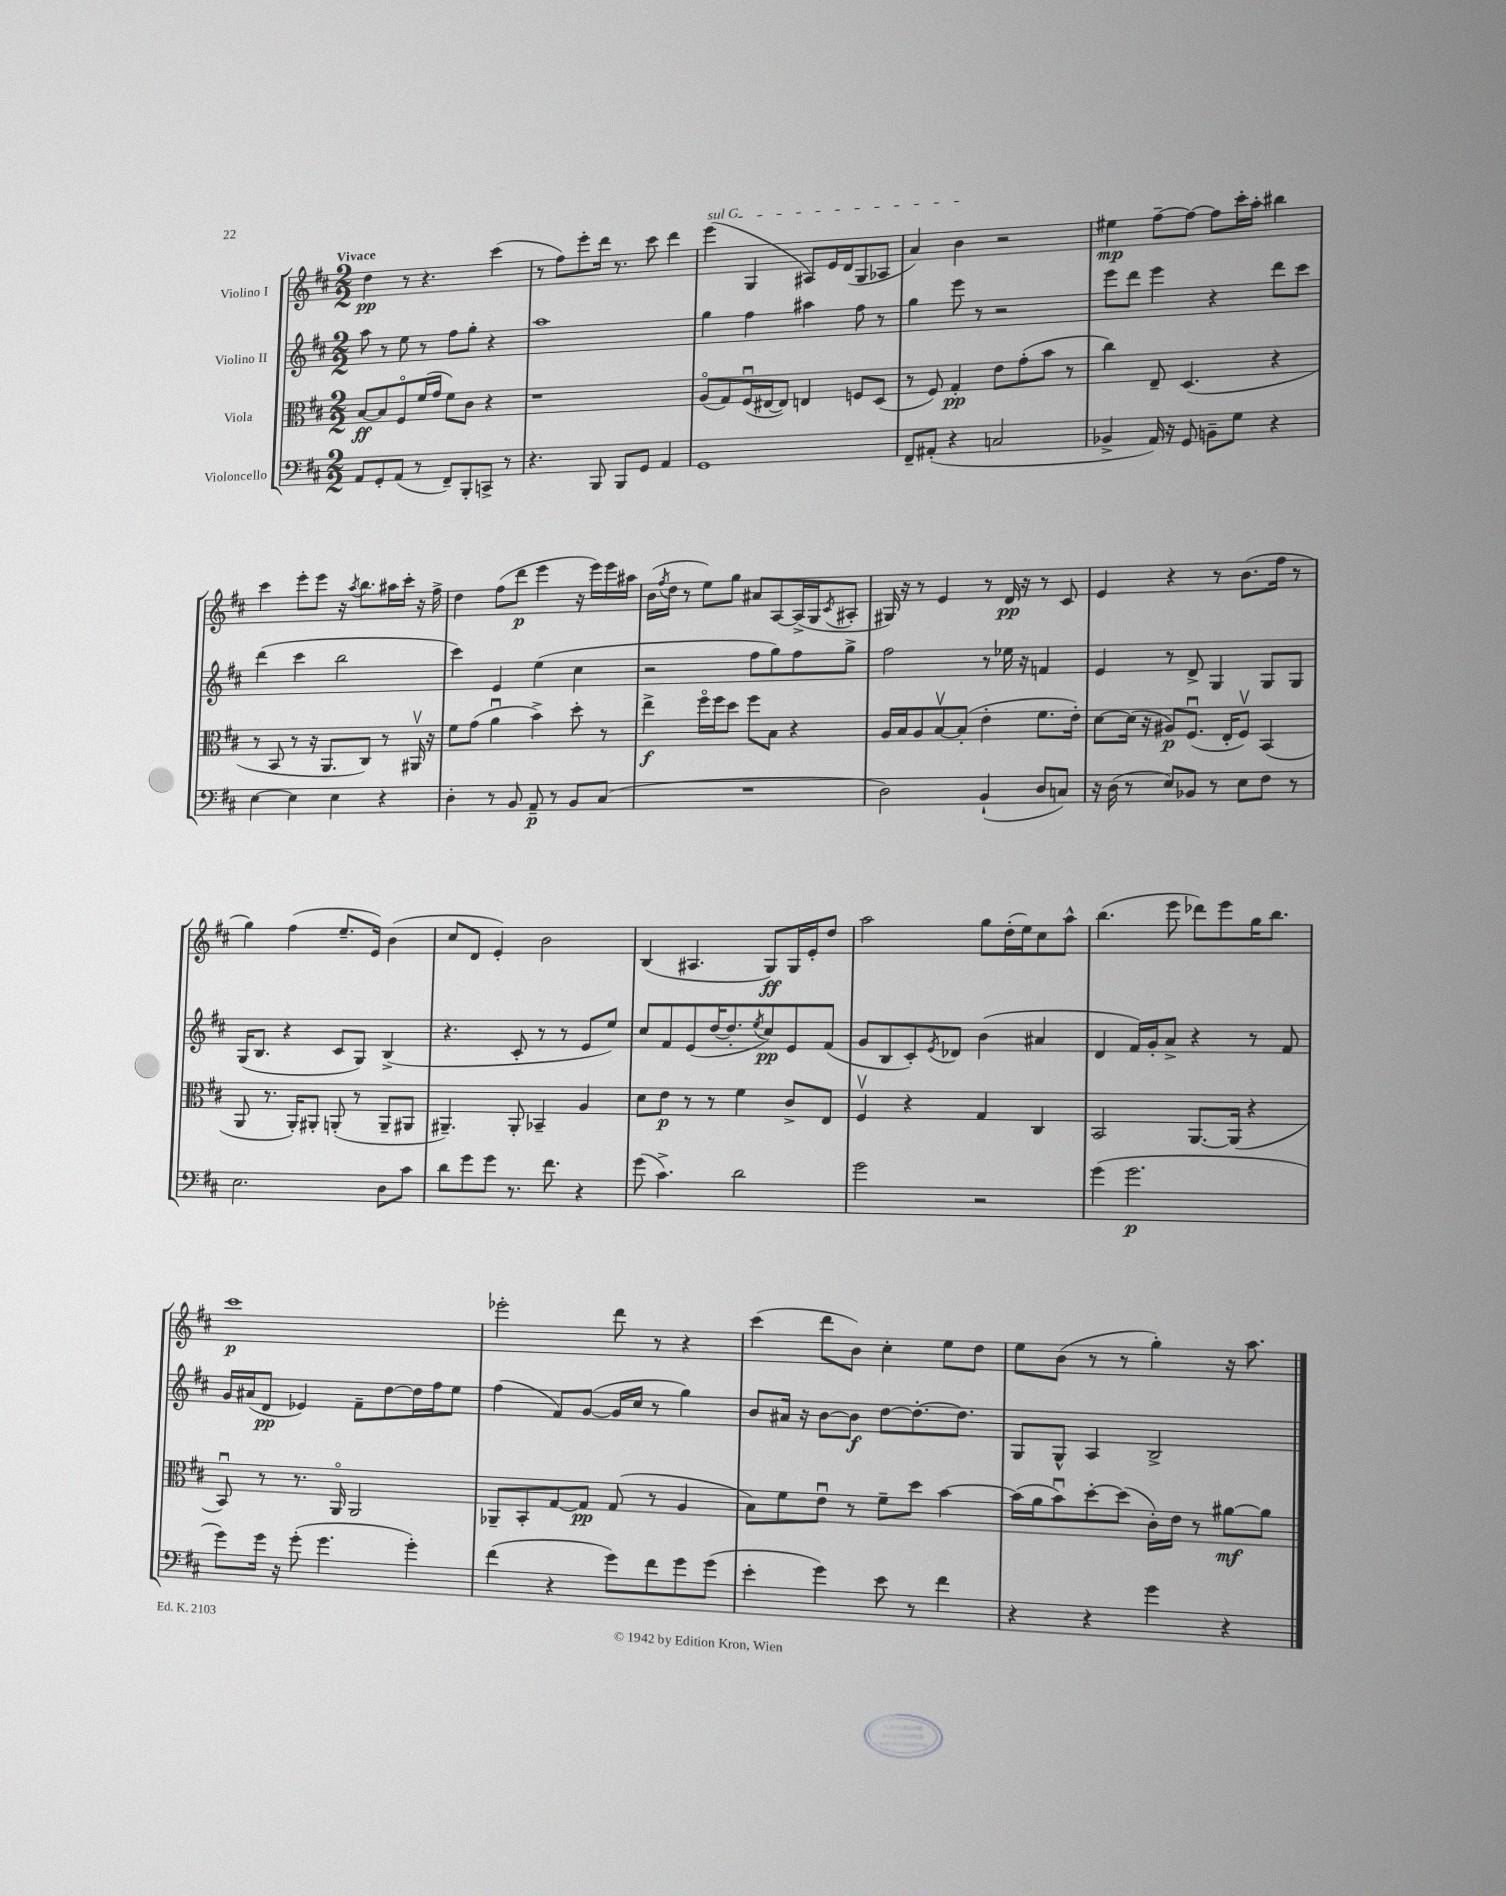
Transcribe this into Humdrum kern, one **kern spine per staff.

**kern	**dynam	**kern	**dynam	**kern	**dynam	**kern	**dynam
*part4	*part4	*part3	*part3	*part2	*part2	*part1	*part1
*staff4	*staff4	*staff3	*staff3	*staff2	*staff2	*staff1	*staff1
*I"Violoncello	*	*I"Viola	*	*I"Violino II	*	*I"Violino I	*
*clefF4	*	*clefC3	*	*clefG2	*	*clefG2	*
*k[f#c#]	*	*k[f#c#]	*	*k[f#c#]	*	*k[f#c#]	*
*M2/2	*	*M2/2	*	*M2/2	*	*M2/2	*
=1	=1	=1	=1	=1	=1	=1	=1
!	!	!	!	!	!	!LO:TX:a:B:t=Vivace	!
8AA/L	.	[8B/L	ff	8aa\	.	4dd\	pp
8GG'/	.	8B/]	.	8r	.	.	.
(8AA/J	.	8F#/	.	8ee\	.	8r	.
8r	.	(16f#/L	.	8r	.	4.r	.
.	.	16g/JJ	.	.	.	.	.
8FF#~/L)	.	8f#\L)	.	8ff#\L	.	.	.
8BBB'/	.	8c#\J	.	8gg'\J	.	.	.
8CCn^/J	.	4r	.	4r	.	(4ccc#\	.
8r	.	.	.	.	.	.	.
=2	=2	=2	=2	=2	=2	=2	=2
4.r	.	1r	.	1aa	.	8r	.
.	.	.	.	.	.	8ff#\L)	.
.	.	.	.	.	.	8eee'\	.
8BBB/	.	.	.	.	.	16ddd\Jk	.
.	.	.	.	.	.	8.r	.
8BBB/L	.	.	.	.	.	.	.
8GG/J	.	.	.	.	.	8ccc#\	.
4AA/	.	.	.	.	.	4ddd\	.
=3	=3	=3	=3	=3	=3	=3	=3
!	!	!	!	!	!	!LO:TX:a:i:t=sul G	!
1GG	.	(8A/L	.	4gg\	.	(4eee\	.
.	.	8G/)	.	.	.	.	.
.	.	(16F#u/L	.	4ff#\	.	4G/	.
.	.	[16E#X/J	.	.	.	.	.
.	.	8E#/J])	.	.	.	.	.
.	.	4En/	.	4aa#X\	.	8A#X/L)	.
.	.	.	.	.	.	16e/L	.
.	.	.	.	.	.	(16d/J	.
.	.	8Fn/L	.	8ff#\	.	8G/	.
.	.	(8D/J	.	8r	.	8A-X/J	.
=4	=4	=4	=4	=4	=4	=4	=4
8FF#~/L	.	8r	.	4gg\	.	4a/)	.
(8AA#X'/J	.	8F#/)	.	.	.	.	.
4r	.	4G'/	pp	8eee\	.	4b\	.
.	.	.	.	8r	.	.	.
2Cn/	.	8e\L	.	2r	.	2r	.
.	.	(8g'\	.	.	.	.	.
.	.	8b\J	.	.	.	.	.
.	.	8r	.	.	.	.	.
=5	=5	=5	=5	=5	=5	=5	=5
4BB-X^/	.	4cc#\)	.	8eee\L	.	4ee#X\	mp
.	.	.	.	8ddd\J	.	.	.
16AA/)	.	8E~/	.	4eee\	.	[8ff#~\L	.
16r	.	.	.	.	.	.	.
8GG/	.	(4.D/	.	.	.	8ff#\J_	.
8BBn~\L	.	.	.	4r	.	8ff#\L]	.
8G\J	.	.	.	.	.	16ccc#'\L	.
.	.	.	.	.	.	16aa'\JJ	.
4r	.	4r	.	8ddd\L	.	4bb#X\	.
.	.	.	.	8ccc#\J	.	.	.
!!LO:LB:g=z
=6	=6	=6	=6	=6	=6	=6	=6
[4E\	.	8r	.	(4ddd\	.	4ccc#\	.
.	.	8BB/	.	.	.	.	.
4E\]	.	8r	.	4ccc#\	.	8eee'\L	.
.	.	16r	.	.	.	8eee\J	.
.	.	8.AA/L	.	.	.	.	.
4E\	.	.	.	2bb\	.	16r	.
.	.	.	.	.	.	8qaa/	.
.	.	.	.	.	.	8.bb\L	.
.	.	8C#/J)	.	.	.	.	.
4r	.	8r	.	.	.	16aa#X\L	.
.	.	.	.	.	.	16ccc#'\JJ	.
.	.	16AA#Xv/	.	.	.	16r	.
.	.	16r	.	.	.	16ff#^\	.
=7	=7	=7	=7	=7	=7	=7	=7
4D'\	.	8f#\L	.	4ccc#\)	.	4dd\	.
.	.	(8g\J	.	.	.	.	.
8r	.	4au\	.	4e/	.	(8ff#\L	.
8BB/	.	.	.	.	.	8ddd\J	p
8AA~/	p	4b^\)	.	(4ee\	.	4eee\	.
8r	.	.	.	.	.	.	.
8BB/L	.	8dd'\	.	4cc#\	.	16r	.
.	.	.	.	.	.	16eee\LL)	.
(8C#/J	.	8r	.	.	.	16eee\	.
.	.	.	.	.	.	16aa#X\JJ	.
=8	=8	=8	=8	=8	=8	=8	=8
1r	.	4ee^\	f	2r	.	(16b\LL	.
.	.	.	.	.	.	8qff#/	.
.	.	.	.	.	.	16dd\JJ	.
.	.	.	.	.	.	8r	.
.	.	16ff#\LL	.	.	.	8ee\L)	.
.	.	16ff#\J	.	.	.	.	.
.	.	8dd\J	.	.	.	8gg\J	.
.	.	8ff#\L	.	8ff#\L	.	8a#X/L	.
.	.	8B\J	.	8gg\)	.	[8A/	.
.	.	4r	.	8ff#\	.	(16A^/L]	.
.	.	.	.	.	.	16G/J	.
.	.	.	.	.	.	8qc#/	.
.	.	.	.	8gg^\J	.	8A#X'/J	.
=9	=9	=9	=9	=9	=9	=9	=9
2D\)	.	16A/LL	.	2ff#\	.	16G#X/)	.
.	.	16B/J	.	.	.	16r	.
.	.	8A/	.	.	.	8r	.
.	.	[8Bv/	.	.	.	4e/	.
.	.	(8B'/J]	.	.	.	.	.
(4BB`/	.	4e'\	.	8r	.	8r	.
.	.	.	.	16ee-X\	.	16d/	pp
.	.	.	.	16r	.	16r	.
8D/L	.	8.f#\L	.	4fn/	.	8r	.
8Cn/J)	.	.	.	.	.	8c#/	.
.	.	16e'\Jk)	.	.	.	.	.
=10	=10	=10	=10	=10	=10	=10	=10
16r	.	[8d\L	.	4e/	.	4e/	.
(16D\	.	.	.	.	.	.	.
8r	.	(16d\Jk]	.	.	.	.	.
.	.	16r	.	.	.	.	.
8E/L)	.	8A#X/L)	p	8r	.	4r	.
8BB-X/J	.	(8.F#u/J	.	8d^/	.	.	.
8r	.	.	.	4G/	.	8r	.
.	.	16E'/KL	.	.	.	.	.
8E\L	.	8F#v/J)	.	.	.	(8.b\L	.
8F#\J	.	(4BB/	.	8G/L	.	.	.
.	.	.	.	.	.	16ff#\Jk	.
8r	.	.	.	8G/J	.	8r	.
!!LO:LB:g=z
=11	=11	=11	=11	=11	=11	=11	=11
2.E\	.	8AA/	.	(16G/KL	.	4gg\)	.
.	.	.	.	8.B/J	.	.	.
.	.	8.r	.	.	.	.	.
.	.	.	.	4r	.	(4ff#\	.
.	.	16AA'/KL)	.	.	.	.	.
.	.	8AA#X'/J	.	.	.	.	.
.	.	(8AAn'/	.	8c#/L	.	8.ee~/L	.
.	.	8r	.	8G/J)	.	.	.
.	.	.	.	.	.	16e/Jk)	.
8D\L	.	8AA~/L	.	(4B^/	.	(4b\	.
8c#\J	.	8AA#X/J	.	.	.	.	.
=12	=12	=12	=12	=12	=12	=12	=12
8d\L	.	4.AA#X~/)	.	4.r	.	8cc#/L	.
8g\	.	.	.	.	.	8d/J	.
8g\J	.	.	.	.	.	4e'/)	.
8.r	.	8AA#'/	.	8c#'/	.	.	.
.	.	4BB-X~/	.	8r	.	2b\	.
8.f#\	.	.	.	.	.	.	.
.	.	.	.	8r	.	.	.
4r	.	4A/	.	8e/L	.	.	.
.	.	.	.	8ee/J)	.	.	.
=13	=13	=13	=13	=13	=13	=13	=13
(8g\	.	8d\L	.	8cc#/L	.	(4B/	.
4.c#^\)	.	8e\J	p	8f#/	.	.	.
.	.	8r	.	(8e/	.	4.A#X/	.
.	.	8r	.	[16dd/K	.	.	.
.	.	.	.	8.dd'/]	.	.	.
2d\	.	4f#\	.	.	.	.	.
.	.	.	.	8qee/	.	.	.
.	.	.	.	8cc#/)	pp	8G/L)	ff
.	.	8c#^/L	.	8e/	.	16G/L	.
.	.	.	.	.	.	16e'/J	.
.	.	8E/J	.	(8f#/J	.	8dd/J	.
=14	=14	=14	=14	=14	=14	=14	=14
2g\	.	4F#v/	.	8g/L	.	2aa\	.
.	.	.	.	8B/	.	.	.
.	.	4r	.	8c#'/)	.	.	.
.	.	.	.	8qe/	.	.	.
.	.	.	.	8d-X/J	.	.	.
2r	.	4G/	.	(4b\	.	8gg\L	.
.	.	.	.	.	.	(16dd'\L	.
.	.	.	.	.	.	16ee\J)	.
.	.	4C#/	.	4a#X/	.	8cc#\	.
.	.	.	.	.	.	8aa^^\J	.
=15	=15	=15	=15	=15	=15	=15	=15
(4g\	.	2BB/	.	4d/	.	(4.bb\	.
2.g\	p	.	.	16f#/LL)	.	.	.
.	.	.	.	16g'/J	.	.	.
.	.	.	.	8a^/J	.	8eee\	.
.	.	[8.AA/L	.	4r	.	8ddd-X\L)	.
.	.	.	.	.	.	8eee\	.
.	.	(16AA/Jk]	.	.	.	.	.
.	.	4r	.	8r	.	16gg\K	.
.	.	.	.	.	.	8.bb\J	.
.	.	.	.	8f#/	.	.	.
!!LO:LB:g=z
=16	=16	=16	=16	=16	=16	=16	=16
8g\L)	.	8BBu/)	.	16g/LL	.	1ccc#	p
.	.	.	.	(16a#X/J	.	.	.
16g\Jk	.	8r	.	8d/J	pp	.	.
16r	.	.	.	.	.	.	.
(8g'\	.	8.r	.	4e-X/)	.	.	.
4.g\	.	.	.	.	.	.	.
.	.	16AA/	.	.	.	.	.
.	.	2AA/	.	8f#~\L	.	.	.
.	.	.	.	[8dd\	.	.	.
4g'\)	.	.	.	16dd\L]	.	.	.
.	.	.	.	16ff#\J	.	.	.
.	.	.	.	8ee\J	.	.	.
=17	=17	=17	=17	=17	=17	=17	=17
(4f#\	.	8AA-X~/L	.	(4ff#\	.	2eee-X'\	.
.	.	8BB'/	.	.	.	.	.
4r	.	[8G/	.	8f#/L)	.	.	.
.	.	8G/J]	pp	([8g/J	.	.	.
8g\L)	.	(8G/	.	16g/LL]	.	8ddd\	.
.	.	.	.	16cc#/JJ	.	.	.
8f#\	.	8r	.	8r	.	8r	.
8g\	.	4A/	.	4gg\)	.	4r	.
(8g\J	.	.	.	.	.	.	.
=18	=18	=18	=18	=18	=18	=18	=18
4e'\	.	8B\L)	.	8b/L	.	(4ccc#\	.
.	.	8f#\	.	16a#X/Jk	.	.	.
.	.	.	.	16r	.	.	.
4g\)	.	8eu\J	.	[8b\L	.	8ddd\L	.
.	.	8r	.	8b\J]	f	8b\J)	.
8e\	.	8f#~\L	.	[8dd\L	.	4cc#'\	.
8r	.	8dd\J	.	8.dd'\_	.	.	.
4f#\	.	[4b\	.	.	.	8ee\L	.
.	.	.	.	8.dd\J]	.	.	.
.	.	.	.	.	.	8dd\J	.
=19	=19	=19	=19	=19	=19	=19	=19
4r	.	(16b\LL]	.	8G/L	.	8ee\L	.
.	.	16a\J	.	.	.	.	.
.	.	8bu\)	.	8G^^/J	.	(8b\J	.
4r	.	[8dd'\	.	4A/	.	8r	.
.	.	(8dd\J]	.	.	.	8r	.
4g\	.	16c#'\LL)	.	2B^/	.	4gg'\)	.
.	.	16e\JJ	.	.	.	.	.
.	.	8r	.	.	.	.	.
4r	.	[8a#X\L	mf	.	.	16r	.
.	.	.	.	.	.	8.aa\	.
.	.	8a#\J]	.	.	.	.	.
==	==	==	==	==	==	==	==
*-	*-	*-	*-	*-	*-	*-	*-
